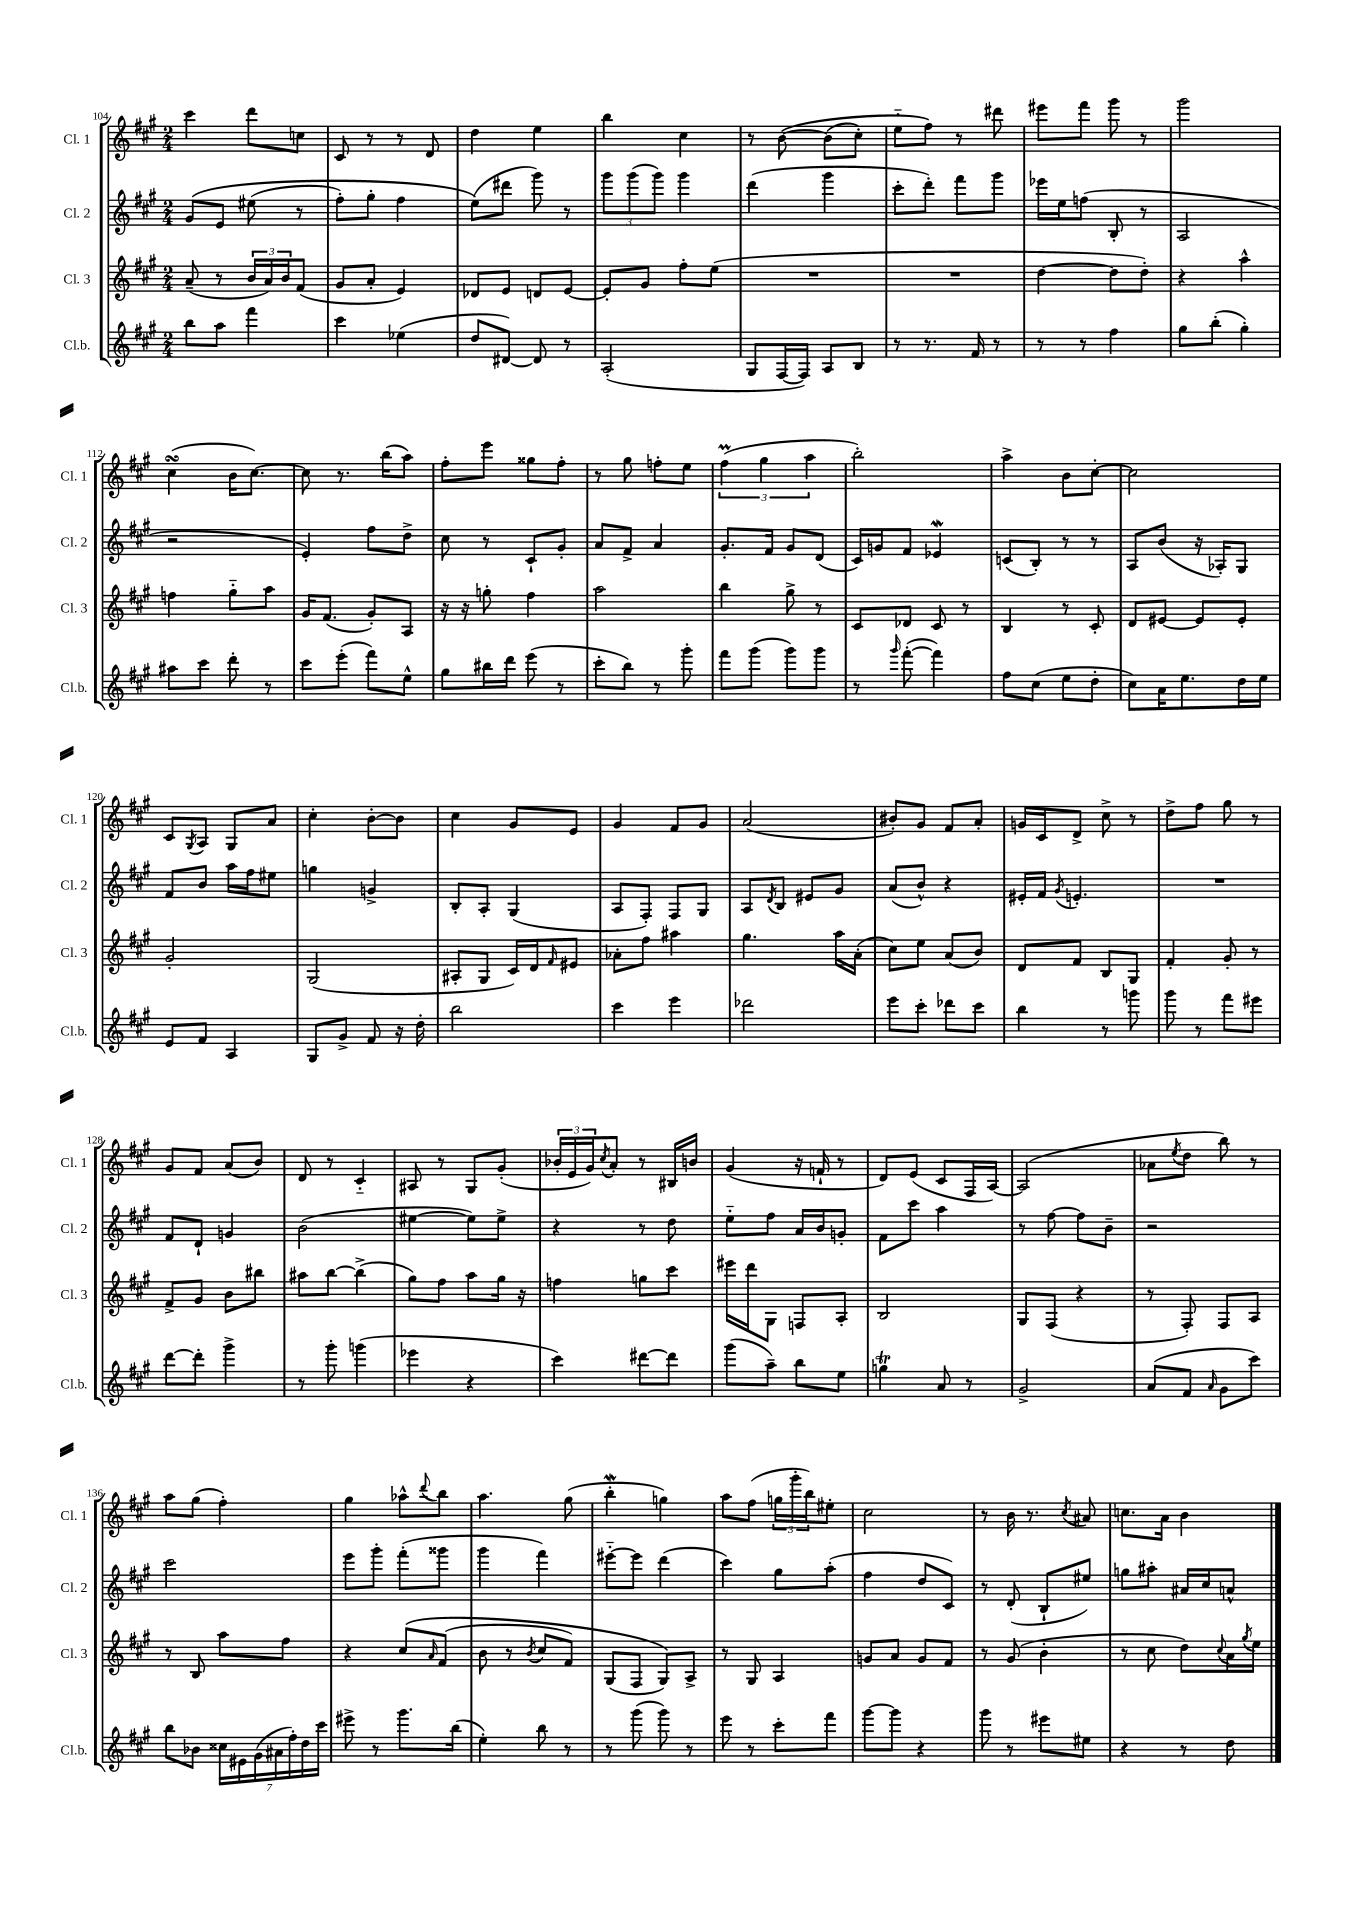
<<
\new StaffGroup <<
\new Staff = "s0" \with { instrumentName = "Cl. 1" shortInstrumentName = "Cl. 1" } {
    \clef treble \key a \major \numericTimeSignature \time 2/4
    cis'''4 d'''8 c''8 |
    cis'8 r8 r8 d'8 |
    d''4 e''4 |
    b''4 cis''4 |
    r8 b'8~\( b'8( cis''8-.) |
    e''8-_ fis''8\) r8 dis'''8 |
    eis'''8 fis'''8 gis'''8 r8 |
    gis'''2 |
    cis''4\turn( b'16 cis''8.~) |
    cis''8 r8. b''16( a''8) |
    fis''8-. e'''8 gisis''8 fis''8-. |
    r8 gis''8 f''8-. e''8 |
    \tuplet 3/2 { fis''4\prall( gis''4 a''4 } |
    b''2-.) |
    a''4-> b'8 cis''8~-. |
    cis''2 |
    cis'8 \acciaccatura { gis8 } a8 gis8 a'8 |
    cis''4-. b'8~-. b'8 |
    cis''4 gis'8 e'8 |
    gis'4 fis'8 gis'8 |
    a'2( |
    bis'8-.) gis'8 fis'8 a'8-. |
    g'16 cis'16 d'8-> cis''8-> r8 |
    d''8-> fis''8 gis''8 r8 |
    gis'8 fis'8 a'8( b'8) |
    d'8 r8 cis'4-_ |
    ais8 r8 gis8 gis'8-.( |
    \tuplet 3/2 { bes'16-. e'16 gis'16) } \acciaccatura { cis''8 } a'8-. r8 bis16 b'16 |
    gis'4( r16 f'16-! r8 |
    d'8) e'8( cis'8 fis16 a16~) |
    a2( |
    aes'8 \acciaccatura { e''8 } d''8 b''8) r8 |
    a''8 gis''8( fis''4-.) |
    gis''4 aes''8-^ \appoggiatura { d'''8 } b''8 |
    a''4. gis''8( |
    b''4-.\mordent g''4) |
    a''8 fis''8( \tuplet 3/2 { g''16 gis'''16-. b''16) } eis''8-. |
    cis''2 |
    r8 b'16 r8. \acciaccatura { cis''8 } ais'8 |
    c''8. a'16 b'4 \bar "|." |
}
\new Staff = "s1" \with { instrumentName = "Cl. 2" shortInstrumentName = "Cl. 2" } {
    \clef treble \key a \major \numericTimeSignature \time 2/4
    gis'8\( e'8 eis''8( r8 |
    fis''8-.) gis''8-. fis''4 |
    e''8(\) dis'''8 gis'''8) r8 |
    \tuplet 3/2 { gis'''8 gis'''8( gis'''8) } gis'''4 |
    d'''4( gis'''4 |
    cis'''8-. d'''8-.) fis'''8 gis'''8 |
    ees'''16 e''16 f''8( b8-. r8 |
    a2 |
    r2 |
    e'4-.) fis''8 d''8-> |
    cis''8 r8 cis'8-! gis'8-. |
    a'8 fis'8-> a'4 |
    gis'8.-. fis'16 gis'8 d'8( |
    cis'16) g'16 fis'8 ees'4\mordent |
    c'8( b8-.) r8 r8 |
    a8 b'8( r16 aes16-.) gis8 |
    fis'8 b'8 a''16 fis''16 eis''8 |
    g''4 g'4-> |
    b8-. a8-. gis4( |
    a8 fis8-.) fis8 gis8 |
    a8 \acciaccatura { d'8 } b8 eis'8 gis'8 |
    a'8( b'8-^) r4 |
    eis'16-. fis'16 \acciaccatura { gis'8 } e'4.-. |
    R2 |
    fis'8 d'8-! g'4 |
    b'2( |
    eis''4~ eis''8) eis''8-> |
    r4 r8 d''8 |
    e''8-_ fis''8 a'16 b'16 g'8-. |
    fis'8 cis'''8 a''4 |
    r8 fis''8~ fis''8 b'8-- |
    r2 |
    cis'''2 |
    e'''8 gis'''8-. fis'''8-.( gisis'''8 |
    gis'''4 fis'''4) |
    eis'''8~-_ eis'''8 d'''4( |
    cis'''4) gis''8 a''8-.( |
    fis''4 d''8 cis'8) |
    r8 d'8-.( b8-! eis''8) |
    g''8 ais''8-. ais'16 cis''16 a'8-^ \bar "|." |
}
\new Staff = "s2" \with { instrumentName = "Cl. 3" shortInstrumentName = "Cl. 3" } {
    \clef treble \key a \major \numericTimeSignature \time 2/4
    a'8--( r8 \tuplet 3/2 { b'16 a'16) b'16 } fis'8( |
    gis'8 a'8-. e'4) |
    des'8 e'8 d'8 e'8~ |
    e'8-. gis'8 fis''8-. e''8( |
    R2 |
    R2 |
    d''4~ d''8 d''8-.) |
    r4 a''4-^ |
    f''4 gis''8-_ a''8 |
    gis'16 fis'8.( gis'8-.) a8 |
    r16 r16 g''8-. fis''4 |
    a''2 |
    b''4 gis''8-> r8 |
    cis'8 des'8 cis'8 r8 |
    b4 r8 cis'8-. |
    d'8 eis'8~ eis'8 eis'8-. |
    gis'2-. |
    gis2( |
    ais8-. gis8 cis'16) d'16 \grace { fis'16 } eis'8 |
    aes'8-. fis''8 ais''4 |
    gis''4. a''16 a'16-.( |
    cis''8) e''8 a'8( b'8) |
    d'8 fis'8 b8 gis8 |
    fis'4-. gis'8-. r8 |
    fis'8-> gis'8 b'8 bis''8 |
    ais''8 b''8~ b''4->( |
    gis''8) fis''8 a''8 gis''16 r16 |
    f''4 g''8 cis'''8 |
    eis'''16 d'''16 gis8 f8 a8-. |
    b2 |
    gis8 fis8( r4 |
    r8 fis8-.) fis8 a8 |
    r8 b8 a''8 fis''8 |
    r4 cis''8\( \grace { a'16 } fis'8( |
    b'8 r8 \acciaccatura { b'8 } cis''8 fis'8) |
    gis8( fis8 gis8)\) a8-> |
    r8 gis8 a4 |
    g'8 a'8 g'8 fis'8 |
    r8 gis'8( b'4-. |
    r8 cis''8 d''8) \appoggiatura { cis''8 } a'16 \acciaccatura { gis''8 } e''16 \bar "|." |
}
\new Staff = "s3" \with { instrumentName = "Cl.b." shortInstrumentName = "Cl.b." } {
    \clef treble \key a \major \numericTimeSignature \time 2/4
    b''8 a''8 fis'''4 |
    cis'''4 ees''4( |
    d''8 dis'8~) dis'8 r8 |
    a2-.( |
    gis8 fis16~ fis16) a8 b8 |
    r8 r8. fis'16 r8 |
    r8 r8 fis''4 |
    gis''8 b''8-.( gis''4-.) |
    ais''8 cis'''8 d'''8-. r8 |
    cis'''8 e'''8-.( fis'''8) e''8-^ |
    gis''8 bis''16 d'''16 e'''8( r8 |
    cis'''8-. b''8) r8 gis'''8-. |
    fis'''8 gis'''8( gis'''8) gis'''8 |
    r8 \grace { gis'''16 } fis'''8~-.( fis'''4) |
    fis''8 cis''8( e''8 d''8-. |
    cis''8) a'16 e''8. d''16 e''16 |
    e'8 fis'8 a4 |
    gis8 gis'8-> fis'8 r16 d''16-. |
    b''2 |
    cis'''4 e'''4 |
    des'''2 |
    e'''8 cis'''8-. des'''8 cis'''8 |
    b''4 r8 g'''8 |
    gis'''8 r8 fis'''8 eis'''8 |
    d'''8~ d'''8-. gis'''4-> |
    r8 gis'''8-. g'''4( |
    ees'''4 r4 |
    cis'''4) dis'''8~ dis'''8 |
    gis'''8( a''8--) b''8 e''8 |
    g''4\trill a'8 r8 |
    gis'2-> |
    a'8( fis'8 \grace { a'16 } gis'8 cis'''8) |
    b''8 bes'8 \tuplet 7/4 { cisis''16 eis'16 gis'16( ais'16 fis''16-.) d''16 cis'''16 } |
    eis'''8-> r8 gis'''8. b''16( |
    e''4-.) b''8 r8 |
    r8 gis'''8( gis'''8) r8 |
    e'''8 r8 cis'''8-. fis'''8 |
    gis'''8~ gis'''8 r4 |
    gis'''8 r8 eis'''8 eis''8 |
    r4 r8 d''8 \bar "|." |
}
>>
>>
\layout { \context { \Score currentBarNumber = #104 } }
